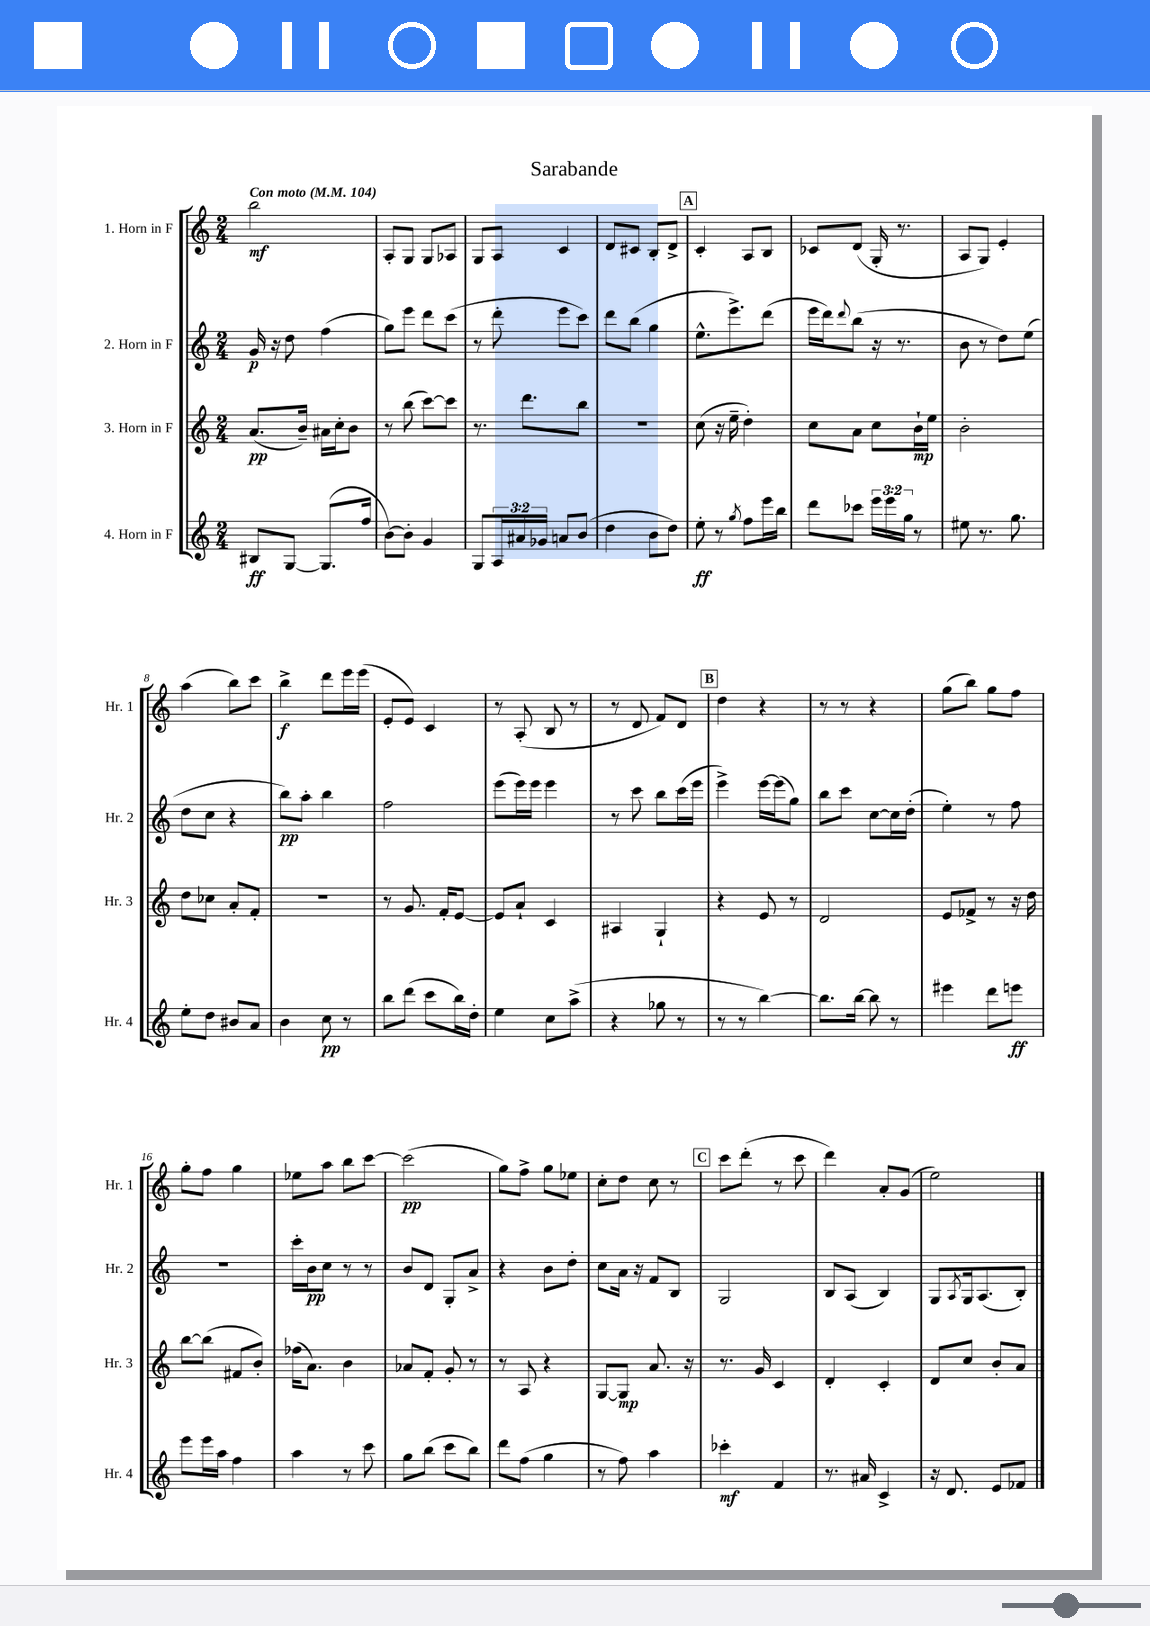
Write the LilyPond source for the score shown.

\header { title = "Sarabande" }
<<
\new StaffGroup <<
\new Staff = "s0" \with { instrumentName = "1. Horn in F" shortInstrumentName = "Hr. 1" } {
    \clef treble \key c \major \numericTimeSignature \time 2/4 \tempo "Con moto" 4 = 104
    b''2\mf |
    a8-. g8 g8 aes8 |
    g8 a8 c'4 |
    d'8 cis'8 b8-. d'8-> |
    \mark \markup { \box "A" } c'4-. a8 b8 |
    ces'8 d'8( g16-. r8. |
    a8 g8) e'4-. |
    a''4( b''8) c'''8 |
    b''4->\f d'''8 e'''16 e'''16( |
    e'8-. e'8) c'4 |
    r8 a8-.( b8 r8 |
    r8 d'8 f'8) d'8 |
    \mark \markup { \box "B" } d''4 r4 |
    r8 r8 r4 |
    g''8( b''8) g''8 f''8 |
    g''8-. f''8 g''4 |
    ees''8 a''8 b''8 c'''8~ |
    c'''2\pp( |
    g''8) f''8-> g''8 ees''8 |
    c''8-. d''8 c''8 r8 |
    \mark \markup { \box "C" } c'''8 d'''8-.( r8 c'''8 |
    d'''4) a'8-. g'8( |
    e''2) \bar "|." |
}
\new Staff = "s1" \with { instrumentName = "2. Horn in F" shortInstrumentName = "Hr. 2" } {
    \clef treble \key c \major \numericTimeSignature \time 2/4
    g'16\p r16 d''8 f''4( |
    g''8) e'''8 d'''8 c'''8( |
    r8 d'''8-. e'''8 c'''8) |
    d'''8 b''8( g''4 |
    \mark \markup { \box "A" } e''8.-^ e'''8.->) d'''8( |
    e'''16 d'''16) \appoggiatura { d'''8 } b''8( r16 r8. |
    b'8 r8 d''8) e''8( |
    d''8 c''8 r4 |
    b''8\pp) a''8-. b''4 |
    f''2 |
    e'''8( e'''16) e'''16 e'''4 |
    r8 c'''8 b''8 c'''16( e'''16 |
    \mark \markup { \box "B" } e'''4->) e'''16~ e'''16( g''8) |
    b''8 c'''8 c''8~ c''16 d''16-.( |
    e''4-.) r8 f''8 |
    R2 |
    c'''16-. b'16\pp c''8 r8 r8 |
    b'8 d'8 g8-. a'8-> |
    r4 b'8 d''8-. |
    c''8 a'16 r16 f'8 b8 |
    \mark \markup { \box "C" } g2 |
    b8 a8( b4) |
    g8 \acciaccatura { a8 } g16 a8.( b8-.) \bar "|." |
}
\new Staff = "s2" \with { instrumentName = "3. Horn in F" shortInstrumentName = "Hr. 3" } {
    \clef treble \key c \major \numericTimeSignature \time 2/4
    a'8.\pp( b'16--) ais'16 c''16-. b'8 |
    r8 b''8( c'''8~) c'''8 |
    r8. d'''8. b''8 |
    r2 |
    \mark \markup { \box "A" } c''8( r16 e''16-- d''4-.) |
    c''8 a'8 c''8 b'16-!\mp e''16 |
    b'2-. |
    d''8 ces''8 a'8-. f'8-. |
    r2 |
    r8 g'8. f'16-. e'8~ |
    e'8 a'8-! c'4 |
    ais4 g4-! |
    \mark \markup { \box "B" } r4 e'8 r8 |
    d'2 |
    e'8 fes'8-> r8 r16 d''16 |
    b''8~ b''8( fis'8 b'8-.) |
    fes''16( a'8.) b'4 |
    aes'8 f'8-. g'8-. r8 |
    r8 a8 r4 |
    g8~ g8\mp a'8. r16 |
    \mark \markup { \box "C" } r8. g'16 c'4 |
    d'4-. c'4-. |
    d'8 c''8 b'8-. a'8 \bar "|." |
}
\new Staff = "s3" \with { instrumentName = "4. Horn in F" shortInstrumentName = "Hr. 4" } {
    \clef treble \key c \major \numericTimeSignature \time 2/4 \override Staff.TupletNumber.text = #tuplet-number::calc-fraction-text
    bis8\ff g8~ g8.( f''16 |
    b'8~) b'8-. g'4 |
    g8 \tuplet 3/2 { a16 ais'16 ges'16 } a'8 b'8( |
    d''4 b'8 d''8) |
    \mark \markup { \box "A" } e''8-.\ff r8 \acciaccatura { g''8 } f''8 e'''16 b''16 |
    d'''8 ces'''8 \tuplet 3/2 { e'''16 e'''16 g''16 } r8 |
    eis''8 r8. g''8. |
    e''8-. d''8 bis'8 a'8 |
    b'4 c''8\pp r8 |
    b''8 d'''8( c'''8 b''16) d''16-. |
    e''4 c''8 a''8->( |
    r4 ges''8 r8 |
    \mark \markup { \box "B" } r8 r8 b''4~) |
    b''8. b''16~ b''8 r8 |
    eis'''4 d'''8 e'''8\ff |
    e'''8 e'''16 a''16 f''4 |
    a''4 r8 c'''8 |
    g''8 b''8( c'''8 b''8) |
    d'''8 f''8( g''4 |
    r8 f''8) a''4 |
    \mark \markup { \box "C" } ces'''4-.\mf f'4 |
    r8. ais'16 c'4-> |
    r16 d'8. e'8 fes'8 \bar "|." |
}
>>
>>
